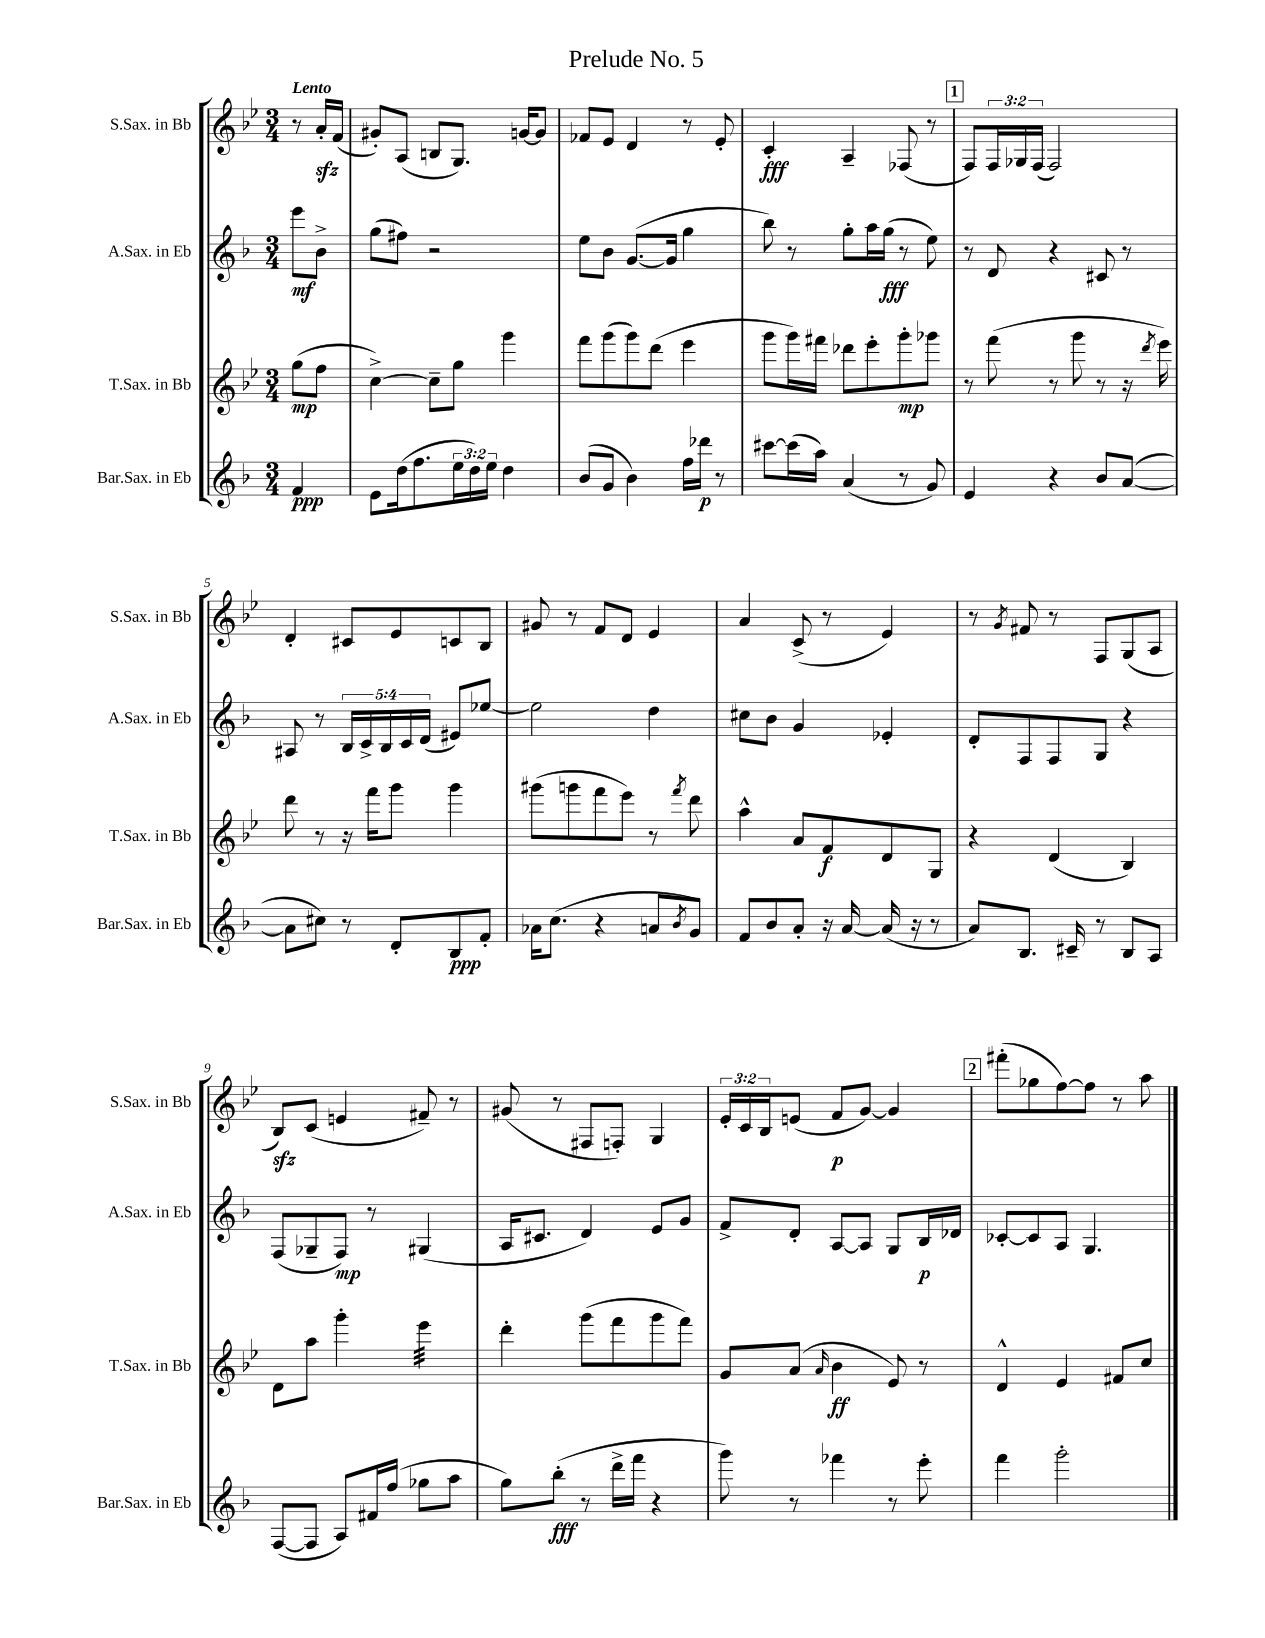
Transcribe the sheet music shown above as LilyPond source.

\header { title = "Prelude No. 5" }
<<
\new StaffGroup <<
\new Staff = "s0" \with { instrumentName = "S.Sax. in Bb" shortInstrumentName = "S.Sax. in Bb" } {
    \clef treble \key bes \major \numericTimeSignature \time 3/4 \override Staff.TupletNumber.text = #tuplet-number::calc-fraction-text \partial 4 \tempo "Lento"
    r8 a'16-.\sfz f'16( |
    gis'8-.) a8( b8 g8.) g'16~ g'8 |
    fes'8 ees'8 d'4 r8 ees'8-. |
    c'4-.\fff a4-- fes8( r8 |
    \mark \markup { \box "1" } f8) \tuplet 3/2 { f16 ges16 f16( } f2) |
    d'4-. cis'8 ees'8 c'8 bes8 |
    gis'8 r8 f'8 d'8 ees'4 |
    a'4 c'8->( r8 ees'4) |
    r8 \acciaccatura { g'8 } fis'8 r8 f8 g8( a8 |
    bes8\sfz) c'8( e'4 fis'8--) r8 |
    gis'8( r8 fis8 f8-.) g4 |
    \tuplet 3/2 { ees'16-. c'16 bes16 } e'8( f'8\p g'8~) g'4 |
    \mark \markup { \box "2" } fis'''8-.( ges''8 f''8~) f''8 r8 a''8 \bar "|." |
}
\new Staff = "s1" \with { instrumentName = "A.Sax. in Eb" shortInstrumentName = "A.Sax. in Eb" } {
    \clef treble \key f \major \numericTimeSignature \time 3/4 \override Staff.TupletNumber.text = #tuplet-number::calc-fraction-text \partial 4
    e'''8\mf bes'8-> |
    g''8( fis''8) r2 |
    e''8 bes'8 g'8.~( g'16 g''4 |
    bes''8) r8 g''8-. a''16 g''16\fff( r8 e''8) |
    \mark \markup { \box "1" } r8 d'8 r4 cis'8 r8 |
    ais8 r8 \tuplet 5/4 { bes16 c'16-> bes16 c'16 d'16( } eis'8) ees''8~ |
    ees''2 d''4 |
    cis''8 bes'8 g'4 ees'4-. |
    d'8-. f8 f8 g8 r4 |
    f8( ges8-- f8\mp) r8 gis4( |
    a16 cis'8. d'4) e'8 g'8 |
    f'8-> d'8-. a8~ a8 g8 bes16\p des'16 |
    \mark \markup { \box "2" } ces'8~-. ces'8 a8 g4. \bar "|." |
}
\new Staff = "s2" \with { instrumentName = "T.Sax. in Bb" shortInstrumentName = "T.Sax. in Bb" } {
    \clef treble \key bes \major \numericTimeSignature \time 3/4 \partial 4
    g''8\mp( f''8 |
    c''4~->) c''8-- g''8 g'''4 |
    f'''8 g'''8( g'''8) d'''8( ees'''4 |
    g'''8 g'''16) fis'''16 des'''8 ees'''8-. g'''8-.\mp ges'''8 |
    \mark \markup { \box "1" } r8 f'''8( r8 g'''8 r8 r16 \acciaccatura { d'''8 } ees'''16) |
    d'''8 r8 r16 f'''16 g'''8 g'''4 |
    gis'''8( g'''8 f'''8 ees'''8) r8 \acciaccatura { f'''8 } d'''8 |
    a''4-^ a'8 f'8\f d'8 g8 |
    r4 d'4( bes4) |
    d'8 a''8 g'''4-. ees'''4:32 |
    d'''4-. g'''8( f'''8 g'''8 f'''8) |
    g'8 a'8( \grace { a'16 } bes'4\ff ees'8) r8 |
    \mark \markup { \box "2" } d'4-^ ees'4 fis'8 c''8 \bar "|." |
}
\new Staff = "s3" \with { instrumentName = "Bar.Sax. in Eb" shortInstrumentName = "Bar.Sax. in Eb" } {
    \clef treble \key f \major \numericTimeSignature \time 3/4 \override Staff.TupletNumber.text = #tuplet-number::calc-fraction-text \partial 4
    f'4\ppp |
    e'8 d''16( f''8. \tuplet 3/2 { e''16 d''16) e''16 } d''4 |
    bes'8( g'8 bes'4) f''16 des'''16\p r8 |
    cis'''8~ cis'''16( a''16) a'4( r8 g'8) |
    \mark \markup { \box "1" } e'4 r4 bes'8 a'8~( |
    a'8 cis''8) r8 d'8-. bes8\ppp f'8-. |
    aes'16 c''8.( r4 a'8 \acciaccatura { bes'8 } g'8) |
    f'8 bes'8 a'8-. r16 a'16~ a'16( r16 r8 |
    a'8) bes8. cis'16-- r8 bes8 a8 |
    f8~( f8 a8) fis'16 f''16( ges''8 a''8 |
    g''8) bes''8-.\fff( r8 d'''16-> f'''16 r4 |
    g'''8) r8 fes'''4 r8 e'''8-. |
    \mark \markup { \box "2" } f'''4 g'''2-. \bar "|." |
}
>>
>>
